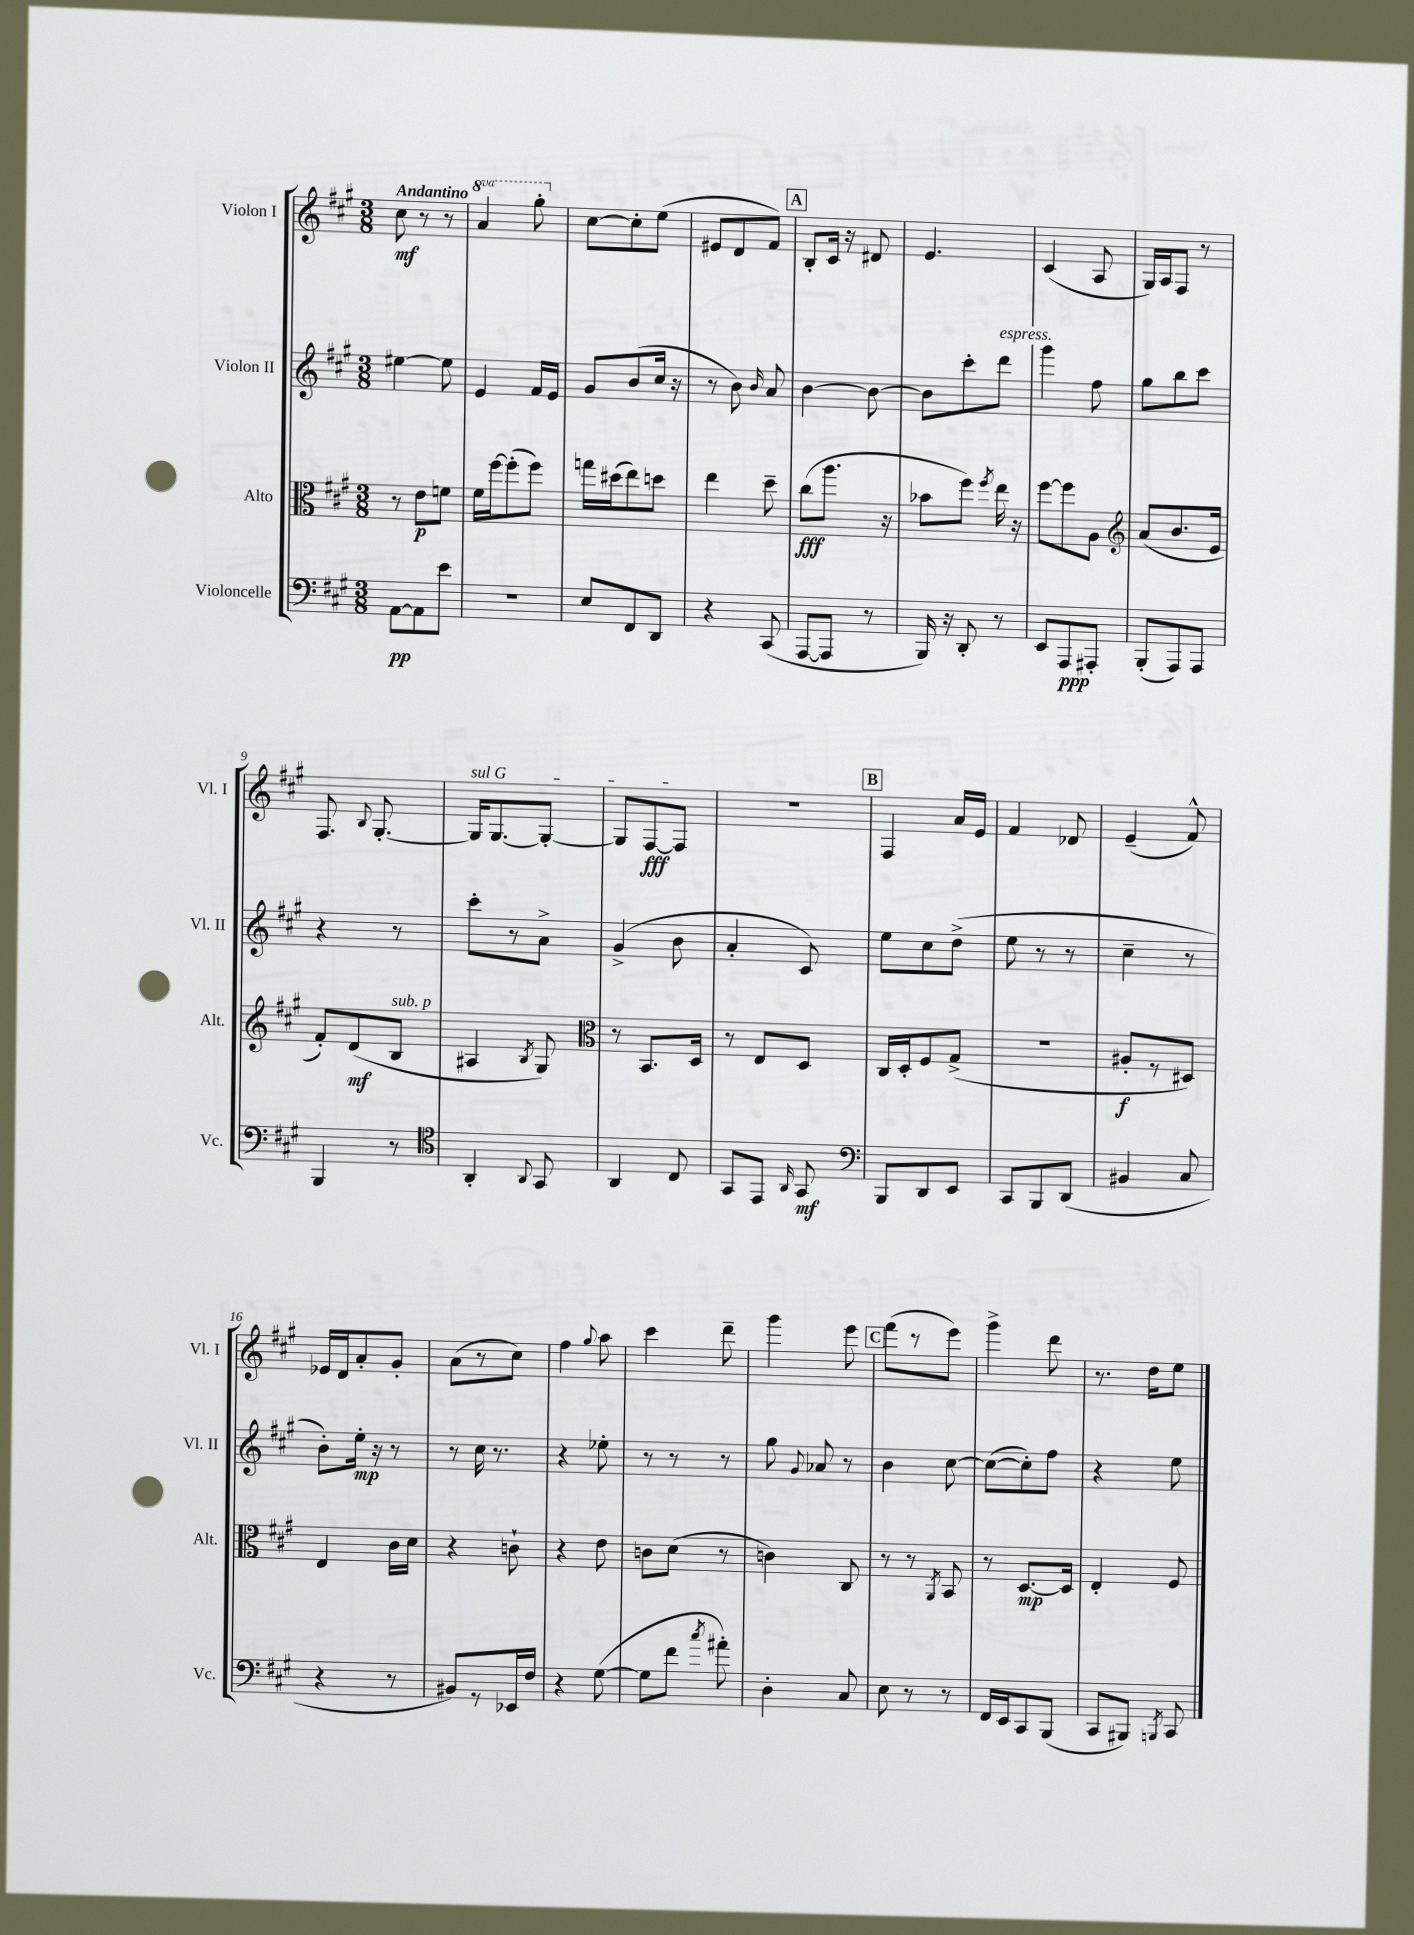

**kern	**kern	**kern	**kern
*staff4	*staff3	*staff2	*staff1
*clefF4	*clefC3	*clefG2	*clefG2
*k[f#c#g#]	*k[f#c#g#]	*k[f#c#g#]	*k[f#c#g#]
*M3/8	*M3/8	*M3/8	*M3/8
[8AA\L	8r	[4ee#\	8cc#\
8AA\]	8e\L	.	8r
8e\J	8f\J	8ee#\]	8r
=	=	=	=
4.r	16f#\LL	4e/	4aa/
.	[16ff#\J	.	.
.	(8ff#'\]	.	.
.	8ff#\J)	16f#/LL	8ggg#'\
.	.	16e/JJ	.
=	=	=	=
8E/L	16gg\LL	8g#/L	[8cc#\L
.	(16dd#\J	.	.
8FF#/	8ee\)	(8b/	8cc#'\]
8DD/J	8dd\J	16cc#/Jk	(8ee\J
.	.	16r	.
=	=	=	=
4r	4ee\	8r	8e#/L
.	.	8b\)	8d/
.	.	16qqb/	.
(8CC#/	8dd~\	8a/	8f#/J)
=	=	=	=
[8AAA/L	(8cc#\L	[4b\	8B'/L
8AAA/]J	8.aa\J	.	16c#/Jk
.	.	.	16r
8r	.	8b\_	8d#/
.	16r	.	.
=	=	=	=
16BBB/)	8b-\L	8b\]L	4.e/
16r	.	.	.
8DD'/	8ff#\J)	8ccc#'\	.
.	8qff#/	.	.
8r	16ee\	8ddd\J	.
.	16r	.	.
=	=	=	=
8EE/L	[8ff#\L	4ggg#\	(4c#/
8AAA/	8ff#\]	.	.
8AAA#'/J	8A\J	8ff#\	8A/
=	=	=	=
*	*clefG2	*	*
(8BBB'/L	(8a/L	8gg#\L	16G#/LL)
.	.	.	16A/J
8AAA/)	8.b/	8bb\	8F#/J
8AAA/J	.	8ccc#\J	8r
.	16e/Jk	.	.
=	=	=	=
4BBB/	8f#'/L)	4r	8.F#/
.	(8d/	.	.
.	.	.	8qqB/
.	.	.	[8.G#'/
8r	8B/J	8r	.
=	=	=	=
*clefC4	*	*	*
4AA'/	4A#/	8ccc#'\L	16G#/]LK
.	.	.	[8.G#/
.	.	8r	.
8qqAA/	8qB/	.	.
8GG#/	8G#/)	8a^\J	8G#'/_J
=	=	=	=
*	*clefC3	*	*
4AA/	8r	(4g#^/	8G#/]L
.	8.BB/L	.	[8F#/
8C#/	.	8b\	8F#/]J
.	16D/Jk	.	.
=	=	=	=
8GG#/L	8r	4a'/	4.r
8EE/J	8E/L	.	.
16qqAA/	.	.	.
8GG#/	8D/J	8c#/)	.
=	=	=	=
*clefF4	*	*	*
8BBB/L	16C#/LL	8ee\L	4F#/
.	16D'/J	.	.
8DD/	8F#/	8cc#\	.
8EE/J	(8G#^/J	(8dd^\J	16a/LL
.	.	.	16e/JJ
=	=	=	=
8CC#/L	4.r	8ee\	4f#/
8BBB/	.	8r	.
(8DD/J	.	8r	8d-/
=	=	=	=
4BB#/	8A#'/L	4cc#~\	(4e~/
.	8r	.	.
8C#/	8D#/J)	8r	8f#^^/)
=	=	=	=
4r	4E/	8b'\L)	16e-/LL
.	.	.	16d/J
.	.	16ee'\Jk	8a'/
.	.	16r	.
8r	16c#\LL	8r	8g#'/J
.	16d\JJ	.	.
=	=	=	=
8BB#/L)	4r	8r	(8a\L
8r	.	16cc#\	8r
.	.	8.r	.
16EE-/L	8c`\	.	8cc#\J)
16F#/JJ	.	.	.
=	=	=	=
4r	4r	4r	4ff#\
.	.	.	8qqgg#/
([8G#\	8e\	8ee-'\	8aa\
=	=	=	=
8G#\]L	8c\L	8r	4ccc#\
8f#\J	(8d\J	8r	.
8qcc#/	.	.	.
8a#'\)	8r	8r	8ddd~\
=	=	=	=
4D'\	4c\)	8gg#\	4ggg#\
.	.	8qqg#/	.
.	.	8a-/	.
8C#/	8C#/	8r	8eee\
=	=	=	=
8E\	8r	4b\	(8fff#\L
8r	8r	.	8r
.	8qAA/	.	.
8r	8BB/	[8cc#\	8eee\J)
=	=	=	=
16FF#/LL	8r	(8cc#\_L	4ggg#^\
16EE/J	.	.	.
8CC#/	[8.D/L	8cc#'\])	.
(8BBB/J	.	8ff#\J	8ddd\
.	16D/]Jk	.	.
=	=	=	=
8CC#/L	4E'/	4r	8.r
8BBB#/J)	.	.	.
.	.	.	16dd\LK
8qBBB/	.	.	.
8CC#/	8F#/	8ee\	8ee\J
==	==	==	==
*-	*-	*-	*-
